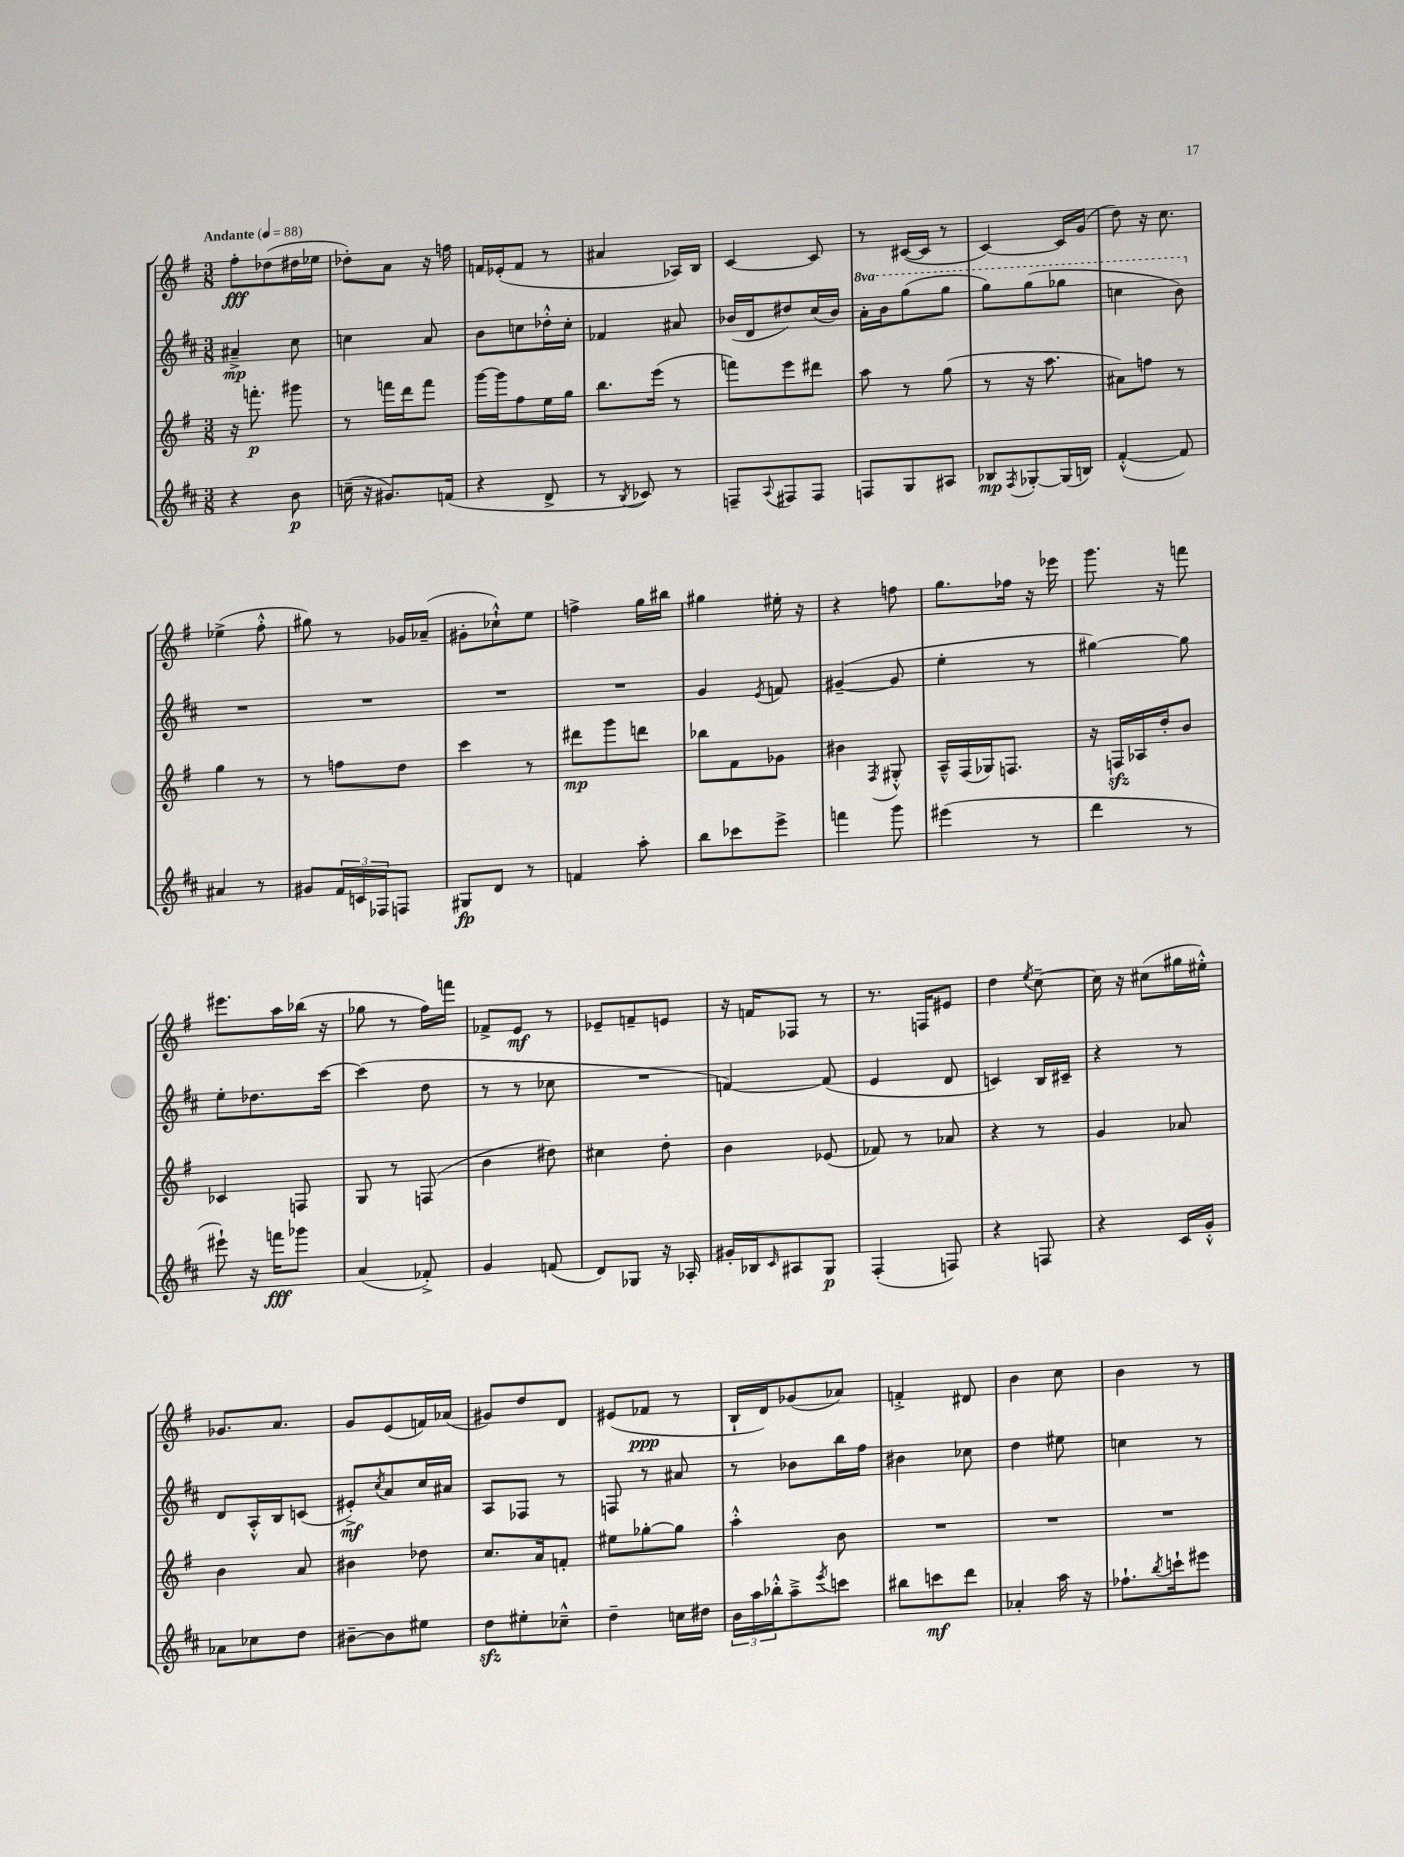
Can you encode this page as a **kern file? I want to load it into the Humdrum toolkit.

**kern	**dynam	**kern	**dynam	**kern	**dynam	**kern	**dynam
*part4	*part4	*part3	*part3	*part2	*part2	*part1	*part1
*staff4	*staff4	*staff3	*staff3	*staff2	*staff2	*staff1	*staff1
*clefG2	*	*clefG2	*	*clefG2	*	*clefG2	*
*k[f#c#]	*	*k[f#]	*	*k[f#c#]	*	*k[f#]	*
*M3/8	*	*M3/8	*	*M3/8	*	*M3/8	*
*MM88	*	*MM88	*	*MM88	*	*MM88	*
=1	=1	=1	=1	=1	=1	=1	=1
!	!	!	!	!	!	!LO:TX:a:B:t=Andante	!
4r	.	16r	.	4a#X~^/	mp	8ff#'\L	fff
.	.	8.fffn'\	p	.	.	.	.
.	.	.	.	.	.	(8dd-X\	.
8b\	p	8ggg#X\	.	8cc#\	.	16dd#X\L	.
.	.	.	.	.	.	16ee-X\JJ	.
=2	=2	=2	=2	=2	=2	=2	=2
(16ccn~\	.	8r	.	4ccn\	.	8dd-X'\L)	.
16r	.	.	.	.	.	.	.
8.g#X/L)	.	16fffn\LL	.	.	.	8a\J	.
.	.	16ddd\J	.	.	.	.	.
.	.	8fff\J	.	8a/	.	16r	.
(16fn/Jk	.	.	.	.	.	16ffn\	.
=3	=3	=3	=3	=3	=3	=3	=3
4r	.	[16ggg\LL	.	8b\L	.	16fn/LL	.
.	.	16ggg\J]	.	.	.	(16e-X'/J	.
.	.	8ff#\	.	8ccn\	.	8f/J	.
8d^/	.	16ee\L	.	16dd-X'^^\L	.	8r	.
.	.	16gg\JJ	.	16cc'\JJ	.	.	.
=4	=4	=4	=4	=4	=4	=4	=4
8r	.	8.bb\L	.	4f-X/	.	4a#X/	.
8qB/	.	.	.	.	.	.	.
8c-X/)	.	.	.	.	.	.	.
.	.	(16eee\Jk	.	.	.	.	.
8r	.	8r	.	8a#X/	.	16A-X/LL)	.
.	.	.	.	.	.	16B/JJ	.
=5	=5	=5	=5	=5	=5	=5	=5
8Fn~/L	.	8fffn\L)	.	(16b-X/LL	.	[4c/	.
.	.	.	.	16d/J	.	.	.
8qqA/	.	.	.	.	.	.	.
8F#X/	.	8eee\	.	8dd#X/)	.	.	.
8F#/J	.	8ddd#X\J	.	(16cc#/L	.	8c/]	.
.	.	.	.	16b-/JJ)	.	.	.
=6	=6	=6	=6	=6	=6	=6	=6
*	*	*	*	*8va	*	*	*
8Fn/L	.	8aa\	.	16aa'\LL	.	8r	.
.	.	.	.	16bb\J	.	.	.
8G/	.	8r	.	(8ggg\	.	([16c#X/LL	.
.	.	.	.	.	.	16c#/JJ]	.
8A#X/J	.	(8gg\	.	8ggg\J	.	8r	.
=7	=7	=7	=7	=7	=7	=7	=7
8B-X/L	mp	8r	.	8ggg\L)	.	[4c/)	.
8qF#/	.	.	.	.	.	.	.
[8G-X'/	.	16r	.	(8ggg\	.	.	.
.	.	8.aa\	.	.	.	.	.
(16G-/L]	.	.	.	8ggg-X\J	.	16c/LL]	.
16Bn/JJ)	.	.	.	.	.	(16g/JJ	.
=8	=8	=8	=8	=8	=8	=8	=8
([4f#'^^/	.	8a#X\L)	.	4cccn\	.	8dd\)	.
.	.	8ffn\J	.	.	.	16r	.
.	.	.	.	.	.	8.cc\	.
8f#/])	.	8r	.	8bb\)	.	.	.
!!LO:LB:g=z
=9	=9	=9	=9	=9	=9	=9	=9
*	*	*	*	*X8va	*	*	*
4a#X/	.	4gg\	.	4.r	.	(4ee-X^\	.
8r	.	8r	.	.	.	8ff#'^^\	.
=10	=10	=10	=10	=10	=10	=10	=10
8g#X/L	.	8r	.	4.r	.	8gg#X\)	.
24f#/L	.	8ffn\L	.	.	.	8r	.
24cn/	.	.	.	.	.	.	.
24F-X/J	.	.	.	.	.	.	.
8Fn/J	.	8dd\J	.	.	.	16g-X/LL	.
.	.	.	.	.	.	(16a-X~/JJ	.
=11	=11	=11	=11	=11	=11	=11	=11
8G#X/L	fp	4ccc\	.	4.r	.	8g#X'\L	.
8d/J	.	.	.	.	.	8cc-X`^^\)	.
8r	.	8r	.	.	.	8ee\J	.
=12	=12	=12	=12	=12	=12	=12	=12
4fn/	.	8ddd#X\L	mp	4.r	.	4ffn^\	.
.	.	8ggg\	.	.	.	.	.
8aa'\	.	8dddn\J	.	.	.	16gg\LL	.
.	.	.	.	.	.	16bb#X\JJ	.
=13	=13	=13	=13	=13	=13	=13	=13
8bb\L	.	8bb-X\L	.	4g/	.	4gg#X\	.
8ccc-X\	.	8f#\	.	.	.	.	.
.	.	.	.	8qe/	.	.	.
8eee^\J	.	8g-X\J	.	8fn/	.	16ee#X'\	.
.	.	.	.	.	.	16r	.
=14	=14	=14	=14	=14	=14	=14	=14
4fffn\	.	4b#X\	.	([4g#X~/	.	4r	.
.	.	8qF#/	.	.	.	.	.
8ggg\	.	8G#X'^^/	.	8g#/]	.	8ffn\	.
=15	=15	=15	=15	=15	=15	=15	=15
(4eee#X\	.	16A~^^/LL	.	4ee'\	.	8.gg\L	.
.	.	(16F#/	.	.	.	.	.
.	.	16G-X/J)	.	.	.	.	.
.	.	8.Fn/J	.	.	.	16ff-X\Jk	.
8r	.	.	.	8r	.	16r	.
.	.	.	.	.	.	16eee-X\	.
=16	=16	=16	=16	=16	=16	=16	=16
4ddd\	.	16r	.	[4gg#X\)	.	8.ggg\	.
.	.	16Fnzz/LL	.	.	.	.	.
.	.	16A-X/	.	.	.	.	.
.	.	16dd'/J	.	.	.	16r	.
8r	.	8b/J	.	8gg#\]	.	8fffn\	.
!!LO:LB:g=z
=17	=17	=17	=17	=17	=17	=17	=17
8eee#X`\)	.	4c-X/	.	8ee'\L	.	8.eee#X\L	.
16r	.	.	.	8.dd-X\	.	.	.
16fffn\KL	fff	.	.	.	.	16aa\L	.
8ggg-X\J	.	8Fn/	.	.	.	(16bb-X\JJ	.
.	.	.	.	[16ccc#\Jk	.	16r	.
=18	=18	=18	=18	=18	=18	=18	=18
(4a/	.	8G/	.	(4ccc#\]	.	8gg-X\	.
.	.	8r	.	.	.	8r	.
8f-X'^/)	.	(8Fn/	.	8dd\	.	16ff#\LL)	.
.	.	.	.	.	.	16fffn\JJ	.
=19	=19	=19	=19	=19	=19	=19	=19
4g/	.	4b\	.	8r	.	8f-X^/L	.
.	.	.	.	8r	.	8e/J	mf
(8fn/	.	8dd#X\)	.	8cc-X\	.	8r	.
=20	=20	=20	=20	=20	=20	=20	=20
8d/L)	.	4cc#X\	.	4.r	.	8e-X~/L	.
8G-X/J	.	.	.	.	.	8fn~/	.
16r	.	8dd'\	.	.	.	8en/J	.
16A-X'/	.	.	.	.	.	.	.
=21	=21	=21	=21	=21	=21	=21	=21
16g#X'/LL	.	4b\	.	[4fn/)	.	16r	.
16B-X/J	.	.	.	.	.	16fn/KL	.
16qqc#/	.	.	.	.	.	.	.
8A#X/	.	.	.	.	.	8F-X/J	.
8G/J	p	(8e-X/	.	(8f/]	.	8r	.
=22	=22	=22	=22	=22	=22	=22	=22
(4F#'/	.	8f-X/)	.	4e/	.	8.r	.
.	.	8r	.	.	.	.	.
.	.	.	.	.	.	16Fn/KL	.
8Fn/)	.	8a-X/	.	8d/	.	8e#X/J	.
=23	=23	=23	=23	=23	=23	=23	=23
4r	.	4r	.	4cn/)	.	4dd\	.
.	.	.	.	.	.	8qee/	.
8Fn/	.	8r	.	16B/LL	.	[8cc~\	.
.	.	.	.	16c#X~/JJ	.	.	.
=24	=24	=24	=24	=24	=24	=24	=24
4r	.	4g/	.	4r	.	16cc\]	.
.	.	.	.	.	.	16r	.
.	.	.	.	.	.	(8cc#X\L	.
16c#/LL	.	8a-X/	.	8r	.	16gg#X\L	.
16g'^^/JJ	.	.	.	.	.	16ee#X'^^\JJ)	.
!!LO:LB:g=z
=25	=25	=25	=25	=25	=25	=25	=25
8a-X\L	.	4b\	.	8d/L	.	8.g-X/L	.
8cc-X\	.	.	.	16A'^^/L	.	.	.
.	.	.	.	16B/J	.	8.a/J	.
8dd\J	.	8a/	.	(8cn/J	.	.	.
=26	=26	=26	=26	=26	=26	=26	=26
[8b#X~\L	.	4b#X\	.	8e#X'^/L)	mf	8g/L	.
.	.	.	.	8qcc#/	.	.	.
8b#\]	.	.	.	8a/	.	(8e/	.
8ee#X\J	.	8dd-X\	.	16cc#/L	.	16fn/L)	.
.	.	.	.	16a#X/JJ	.	(16a-X/JJ	.
=27	=27	=27	=27	=27	=27	=27	=27
8ddzz\L	.	8.cc/L	.	8A/L	.	8g#X/L)	.
8ee#X'\	.	.	.	8F-X/J	.	8dd/	.
.	.	16a/k	.	.	.	.	.
8cc-X~^^\J	.	8fn'/J	.	8r	.	8d/J	.
=28	=28	=28	=28	=28	=28	=28	=28
4dd~\	.	8ee#X\L	.	8Fn/	.	(8e#X/L	.
.	.	[8gg-X'\	.	8r	.	8f-X/J	ppp
16ccn\LL	.	8gg-\J]	.	8a#X/	.	8r	.
16dd#X\JJ	.	.	.	.	.	.	.
=29	=29	=29	=29	=29	=29	=29	=29
24b\LL	.	4aa'^^\	.	8r	.	16B`/LL	.
24aa\	.	.	.	.	.	.	.
.	.	.	.	.	.	16d/J)	.
24bb-X'^^\J	.	.	.	.	.	.	.
8aa~^\	.	.	.	8b-X\L	.	(8g-X/	.
8qeee/	.	.	.	.	.	.	.
8cccn\J	.	8b\	.	16bb\L	.	8a-X/J)	.
.	.	.	.	16ff#\JJ	.	.	.
=30	=30	=30	=30	=30	=30	=30	=30
8bb#X\L	.	4.r	.	4b#X\	.	4fn'^/	.
8cccn\	mf	.	.	.	.	.	.
8ddd\J	.	.	.	8cc-X\	.	8d#X/	.
=31	=31	=31	=31	=31	=31	=31	=31
4a-X'/	.	4.r	.	4dd\	.	4b\	.
16aa\	.	.	.	8ee#X\	.	8cc\	.
16r	.	.	.	.	.	.	.
=32	=32	=32	=32	=32	=32	=32	=32
8.ff-X`\L	.	4.r	.	4ccn\	.	4b\	.
8qbb/	.	.	.	.	.	.	.
16cccn`\k	.	.	.	.	.	.	.
8eee#X\J	.	.	.	8r	.	8r	.
==	==	==	==	==	==	==	==
*-	*-	*-	*-	*-	*-	*-	*-
